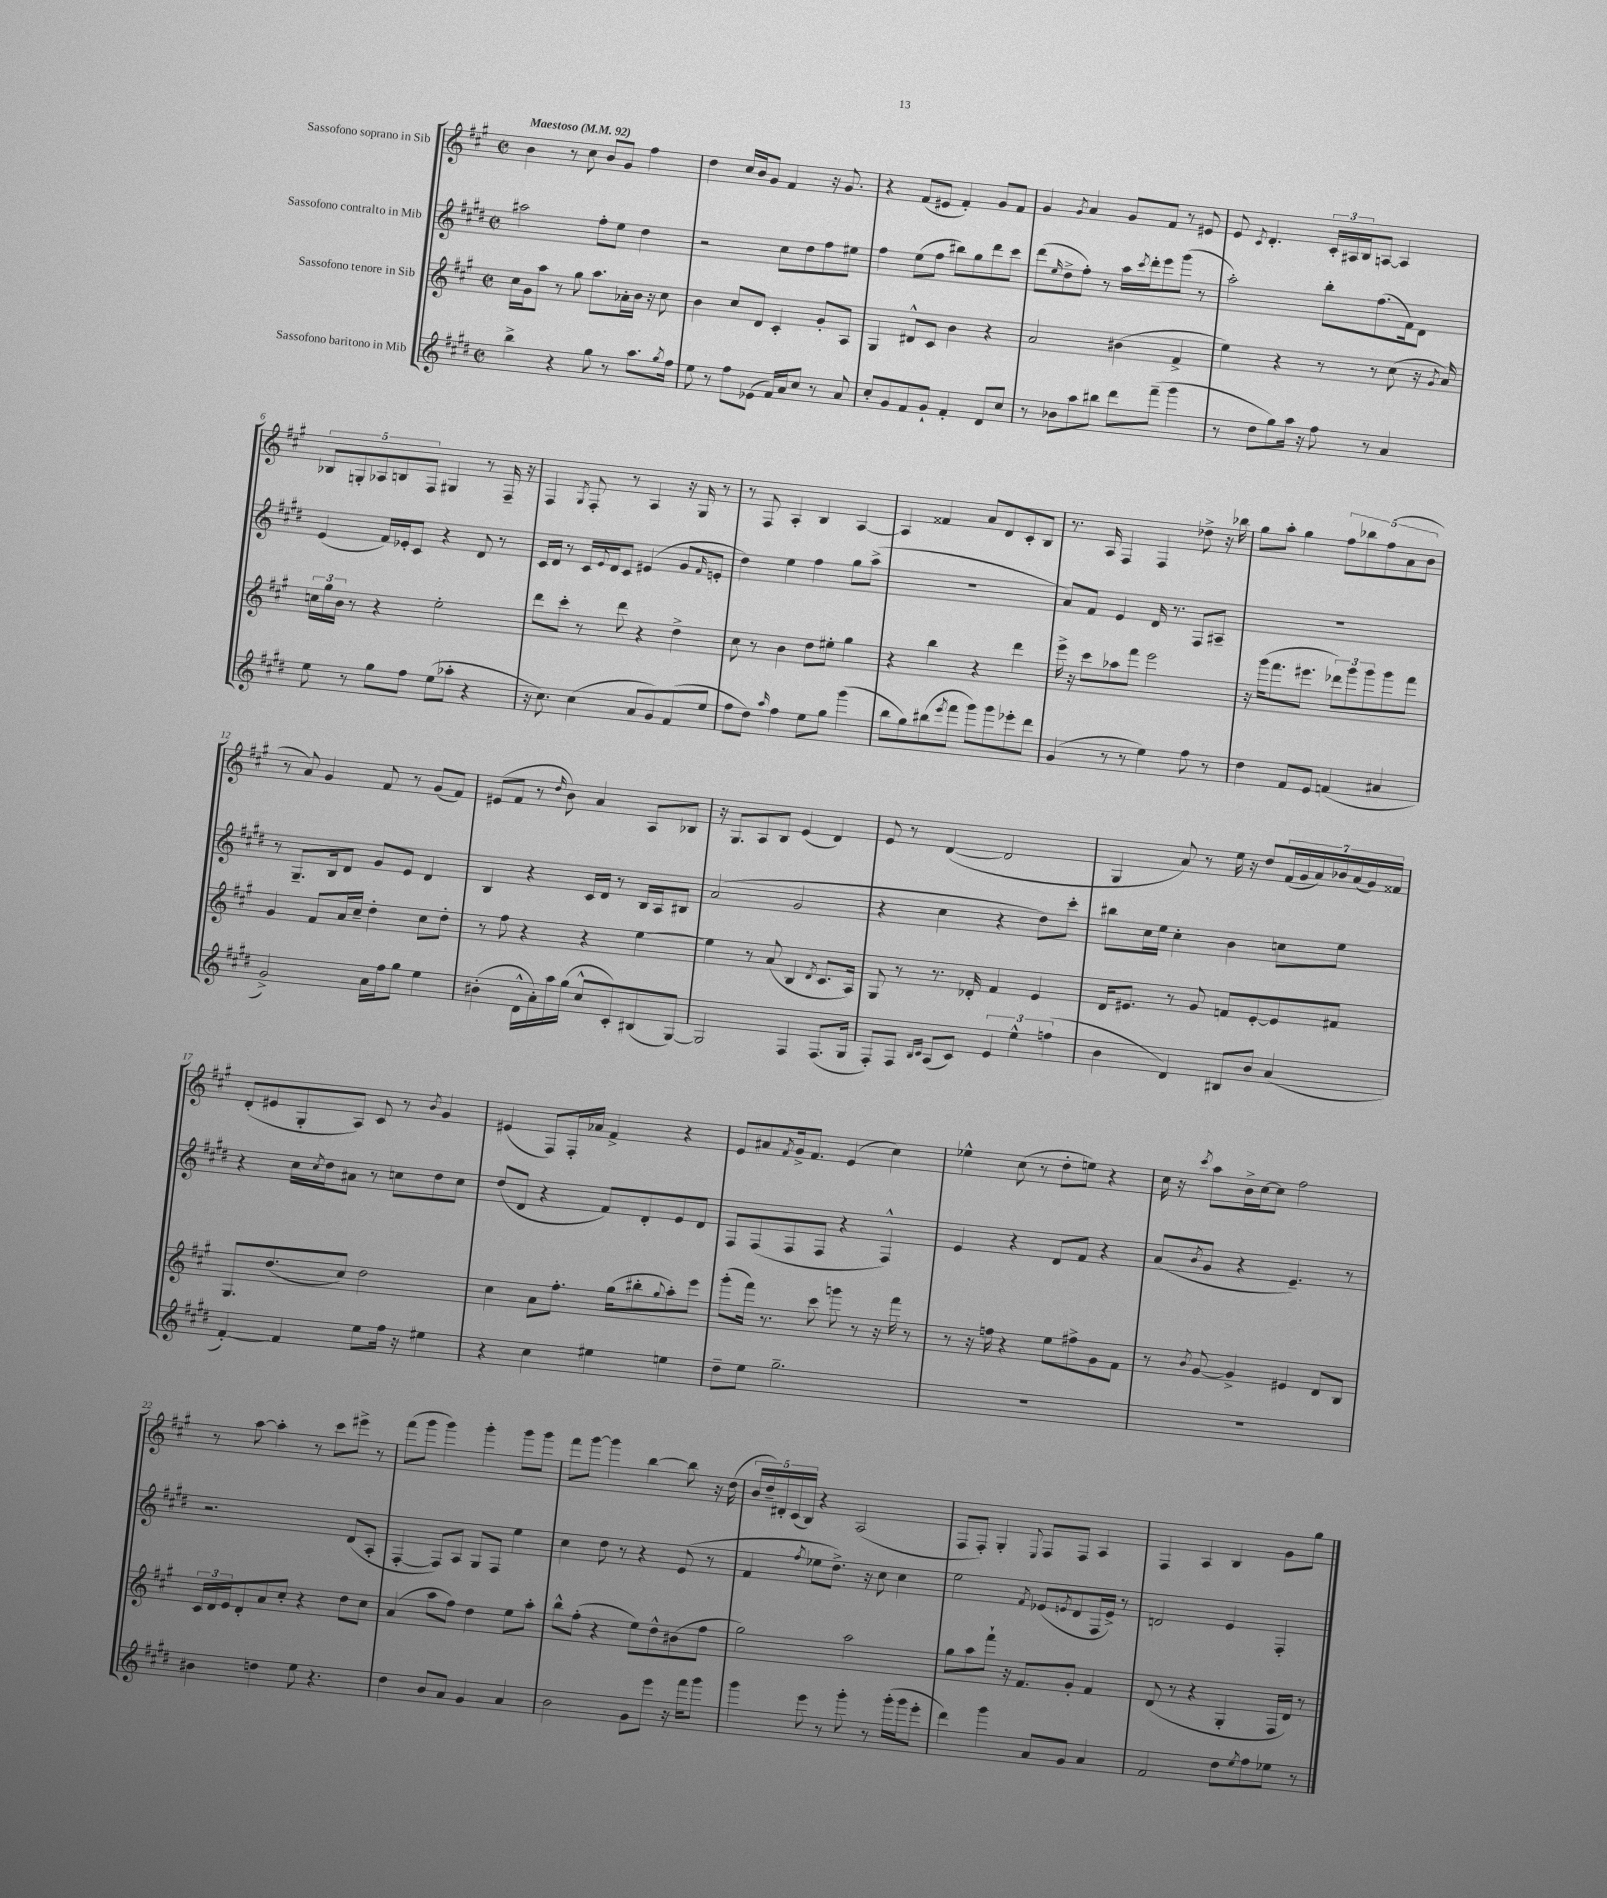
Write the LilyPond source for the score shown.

<<
\new StaffGroup <<
\new Staff = "s0" \with { instrumentName = "Sassofono soprano in Sib" } {
    \clef treble \key a \major \defaultTimeSignature \time 2/2 \tempo "Maestoso" 4 = 92
    b'4 r8 cis''8 b'8 gis'8 fis''4 |
    d''4 cis''16 b'16 gis'8 fis'4 r16 gis'8. |
    r4 fis'8( eis'8 fis'4-.) gis'8 fis'8 |
    gis'4 \acciaccatura { gis'8 } a'4 gis'8 fis'8 r8 eis'8 |
    e'8 \acciaccatura { cis'8 } d'4.-. \tuplet 3/2 { cis'16-. ais16 b16 } a8~ a4 |
    \tuplet 5/4 { bes8 g8-. aes8 b8 fis8 } gis4 r8 fis16-- r16 |
    fis4 \acciaccatura { gis8 } fis8-. r8 a4 r16 gis16 r8 |
    r8 fis8 a4-. b4 a4~ |
    a4 fisis'4 a'8 d'8 cis'8-. b8 |
    r8. a16 fis4 fis4 des''8-> r16 bes''16 |
    gis''8 a''8-. gis''4 \tuplet 5/4 { fis''8 bes''8 fis''8( a'8 b'8 } |
    r8 a'8) gis'4 fis'8 r8 gis'8( fis'8) |
    eis'8( fis'8 r8 \grace { d''16 } b'8) a'4 a8 bes8 |
    r16 gis8. a8 b8 e'4( d'4) |
    e'8 r8 d'4~( d'2 |
    gis4 a'8) r8 e''16 r16 d''8 \tuplet 7/4 { fis'16( gis'16 a'16) bes'16 a'16( gis'16) fisis'16 } |
    d'8-.( eis'8 gis8-. a8) cis'8 r8 \acciaccatura { b'8 } gis'4 |
    eis'4( fis8) fis16-. aes'16 fis'4-> r4 |
    e'8 ais'8 \acciaccatura { fis'8 } gis'16-> fis'8. e'4( cis''4) |
    ees''4-^ cis''8( r8 d''8-. e''8) r4 |
    cis''16 r16 \acciaccatura { cis'''8 } a''8 b'16-> cis''16~ cis''8 fis''2 |
    r8 a''8~ a''4-. r8 cis'''8 eis'''8-> r8 |
    fis'''8( gis'''8 gis'''4) gis'''4-. gis'''8 gis'''8 |
    fis'''8 gis'''8~ gis'''4 b''4~ b''8 r16 d''16( |
    \tuplet 5/4 { b'16 d''16--) dis'16-. cis'16( b16) } r4 a2( |
    fis8 fis8-.) gis4-. \appoggiatura { e8 } fis8 fis8 a4 |
    fis4 a4 b4 gis'8 gis''8 \bar "|." |
}
\new Staff = "s1" \with { instrumentName = "Sassofono contralto in Mib" } {
    \clef treble \key e \major \defaultTimeSignature \time 2/2
    ais''2 fis''8-. e''8 dis''4 |
    r2 cis''8 dis''8 fis''8 eis''8 |
    fis''4 e''8( fis''8 bis''8) gis''8 dis'''8 cis'''8 |
    dis'''8( \grace { e''16 } dis''8-> fis''8-.) r8 a''16 \acciaccatura { cis'''8 } dis'''16-. e'''8 gis'''8( r8 |
    a''2-.) b''8-. fis''8.( fis'16) dis'8 |
    e'4( fis'16) ees'16-. cis'8 r4 dis'8 r8 |
    cis'16 dis'16 r8 cis'16 \appoggiatura { e'8 } dis'16 cis'8 eis'4( gis'8 \grace { fis'16 } e'8-. |
    dis''4) e''4 fis''4 gis''8 a''8->( |
    R1 |
    a'8) fis'8 e'4 dis'16 r8. fis8 ais8-- |
    R1 |
    r8 gis8.-- b16 dis'8 gis'8 e'8 dis'4 |
    b4 r4 cis'16 dis'16 r8 b16 a16 bis8 |
    a'2( gis'2 |
    r4 cis''4 r4 dis''8) cis'''8-. |
    bis''8 cis''16 e''16 cis''4-. b'4 c''8 e''8 |
    r4 cis''16 \acciaccatura { cis''8 } dis''16 ais'8 r8 c''8 dis''8 c''8 |
    dis''8( dis'8 r4 fis'8) dis'8-. e'8 dis'8 |
    fis8 fis8( fis8 fis8 r4 fis4-^) |
    e'4 r4 dis'8 fis'8 r4 |
    a'8( \acciaccatura { b'8 } gis'8 r4 e'4.--) r8 |
    r2. dis'8( a8-. |
    fis4~-. fis8) a8 gis8 fis8 e''4 |
    cis''4 dis''8 r8 r4 e'8( r8 |
    fis'4 \acciaccatura { fis''8 } ees''8 dis''8.->) r16 cis''8 cis''4 |
    e''2 \acciaccatura { fis'8 } ees'8( \acciaccatura { e'8 } dis'8 fis16 e'16->) r8 |
    d'2 e'4 fis4-. \bar "|." |
}
\new Staff = "s2" \with { instrumentName = "Sassofono tenore in Sib" } {
    \clef treble \key a \major \defaultTimeSignature \time 2/2
    cis''16 gis'16 a''8 r8 gis''8 a''8. aes'16-. b'16 r16 cis''8 |
    b'4 cis''8 d'8 cis'4-. gis'8-. a8 |
    gis4 dis'8-^ cis'8 b'4 r4 |
    a'2 bis'4( fis'4-> |
    e''4) r4 r8 r8 cis''8( r16 \acciaccatura { gis'8 } a'16) |
    \tuplet 3/2 { c''16 gis''16 b'16 } r8 r4 e''2-. |
    d'''8 cis'''8-. r8 d'''8 r4 d''4-> |
    cis''8 r8 b'4 d''8 eis''8-. gis''4 |
    r4 b''4 r4 d'''4 |
    e'''16-> r16 cis'''8 aes''8 fis'''8 e'''2 |
    r16 gis'''16( fis'''8. eis'''8. \tuplet 3/2 { des'''8) gis'''8 gis'''8 } gis'''8 fis'''8 |
    gis'4 fis'8 a'16 cis''16-- d''4-. cis''8 d''8-. |
    r8 fis''8 r4 r4 e''4~ |
    e''4 r8 a'8( b4 \acciaccatura { d'8 } cis'8. a16) |
    gis8 r8 r8. des'16-. fis'4 e'4 |
    d'16 eis'8. r8 gis'8 f'8 eis'8~-. eis'8 fis'8 |
    gis8. d''8.( cis''8) d''2 |
    cis''4 a'8 fis''8.-. gis''16( bis''8-. \appoggiatura { gis''8 } a''8-.) e'''8 |
    gis'''8-.( fis'''16) r8. cis'''8 g'''8 r8 r16 fis'''16 r8 |
    r8 r16 f''16 r4 e''8 fis''8-> gis'8 fis'8 |
    r8 \acciaccatura { b'8 } gis'8~ gis'4-> eis'4 d'8 b8 |
    \tuplet 3/2 { cis'16 d'16 e'16 } d'8-. a'8 cis''8-. r4 d''8 cis''8 |
    a'4( a''8 fis''8) d''4 e''8 a''8-. |
    b''8-^ fis''8-.( r4 e''8) d''8-^ bis'8( fis''8 |
    gis''2) a''2 |
    gis''8 a''8 fis'''8-! r16 fis'8. gis'8-. fis'4 |
    d'8( r8 r4 gis4-. fis16 d'16) r8 \bar "|." |
}
\new Staff = "s3" \with { instrumentName = "Sassofono baritono in Mib" } {
    \clef treble \key e \major \defaultTimeSignature \time 2/2
    b''4-> r4 gis''8 r8 a''8. \acciaccatura { gis''8 } fis''16 |
    e''8 r8 fis''8 ees'8( fis'16) a'16 cis''8 r8 a'8 |
    cis''8-. gis'8 fis'8 gis'8-! fis'4-. dis'8 cis''8 |
    r8 bes'8 a''8 bis''8 dis'''8 fis'''8--( gis'''4 |
    r8 dis''8 gis''8) a''16 r16 fis''8 r8 a'4 |
    e''8 r8 gis''8 fis''8 e''8( aes''8-. r4 |
    r16 cis''8.) cis''4( a'8 gis'8) fis'8( e''8 |
    fis''8 dis''8) \grace { a''16 } fis''4 e''8 gis''8 gis'''4( |
    b''8 gis''8) bis''8( \acciaccatura { e'''8 } fis'''8 gis'''8) gis'''8 ees'''8-. dis'''8 |
    gis'4( r8 r8 e''4) fis''8 r8 |
    dis''4 fis'8 e'8 f'4( ais'4 |
    gis'2->) a'16 fis''16 gis''8 e''4 |
    bis'4-.( dis'16-^ a'16-.) a''16 gis''16( cis''8-^ cis'8-.) bis8( gis8~) |
    gis2 fis4 fis8.( gis16 |
    fis8-.) fis8 \grace { b16 cis'16 } a8( cis'8) \tuplet 3/2 { e'4 e''4-^ f''4( } |
    b'4 dis'4) bis8 b'8 a'4( |
    fis'4~-.) fis'4 e''8 fis''16 r16 eis''4 |
    r4 cis''4 eis''4 e''4 |
    dis''8-- e''8 gis''2.-- |
    R1 |
    R1 |
    bis'4 d''4 e''8 r4. |
    dis''4 b'8 a'8 gis'4 a'4 |
    b'2 gis'8 e'''8 r16 fis'''16 gis'''8 |
    gis'''4 e'''8 r8 gis'''8-. r8 gis'''16-.( gis'''16 e'''8-. |
    dis'''4) gis'''4 a'8 gis'8 a'4 |
    fis'2 dis''8 \acciaccatura { e''8 } fis''8 ees''8 r8 \bar "|." |
}
>>
>>
